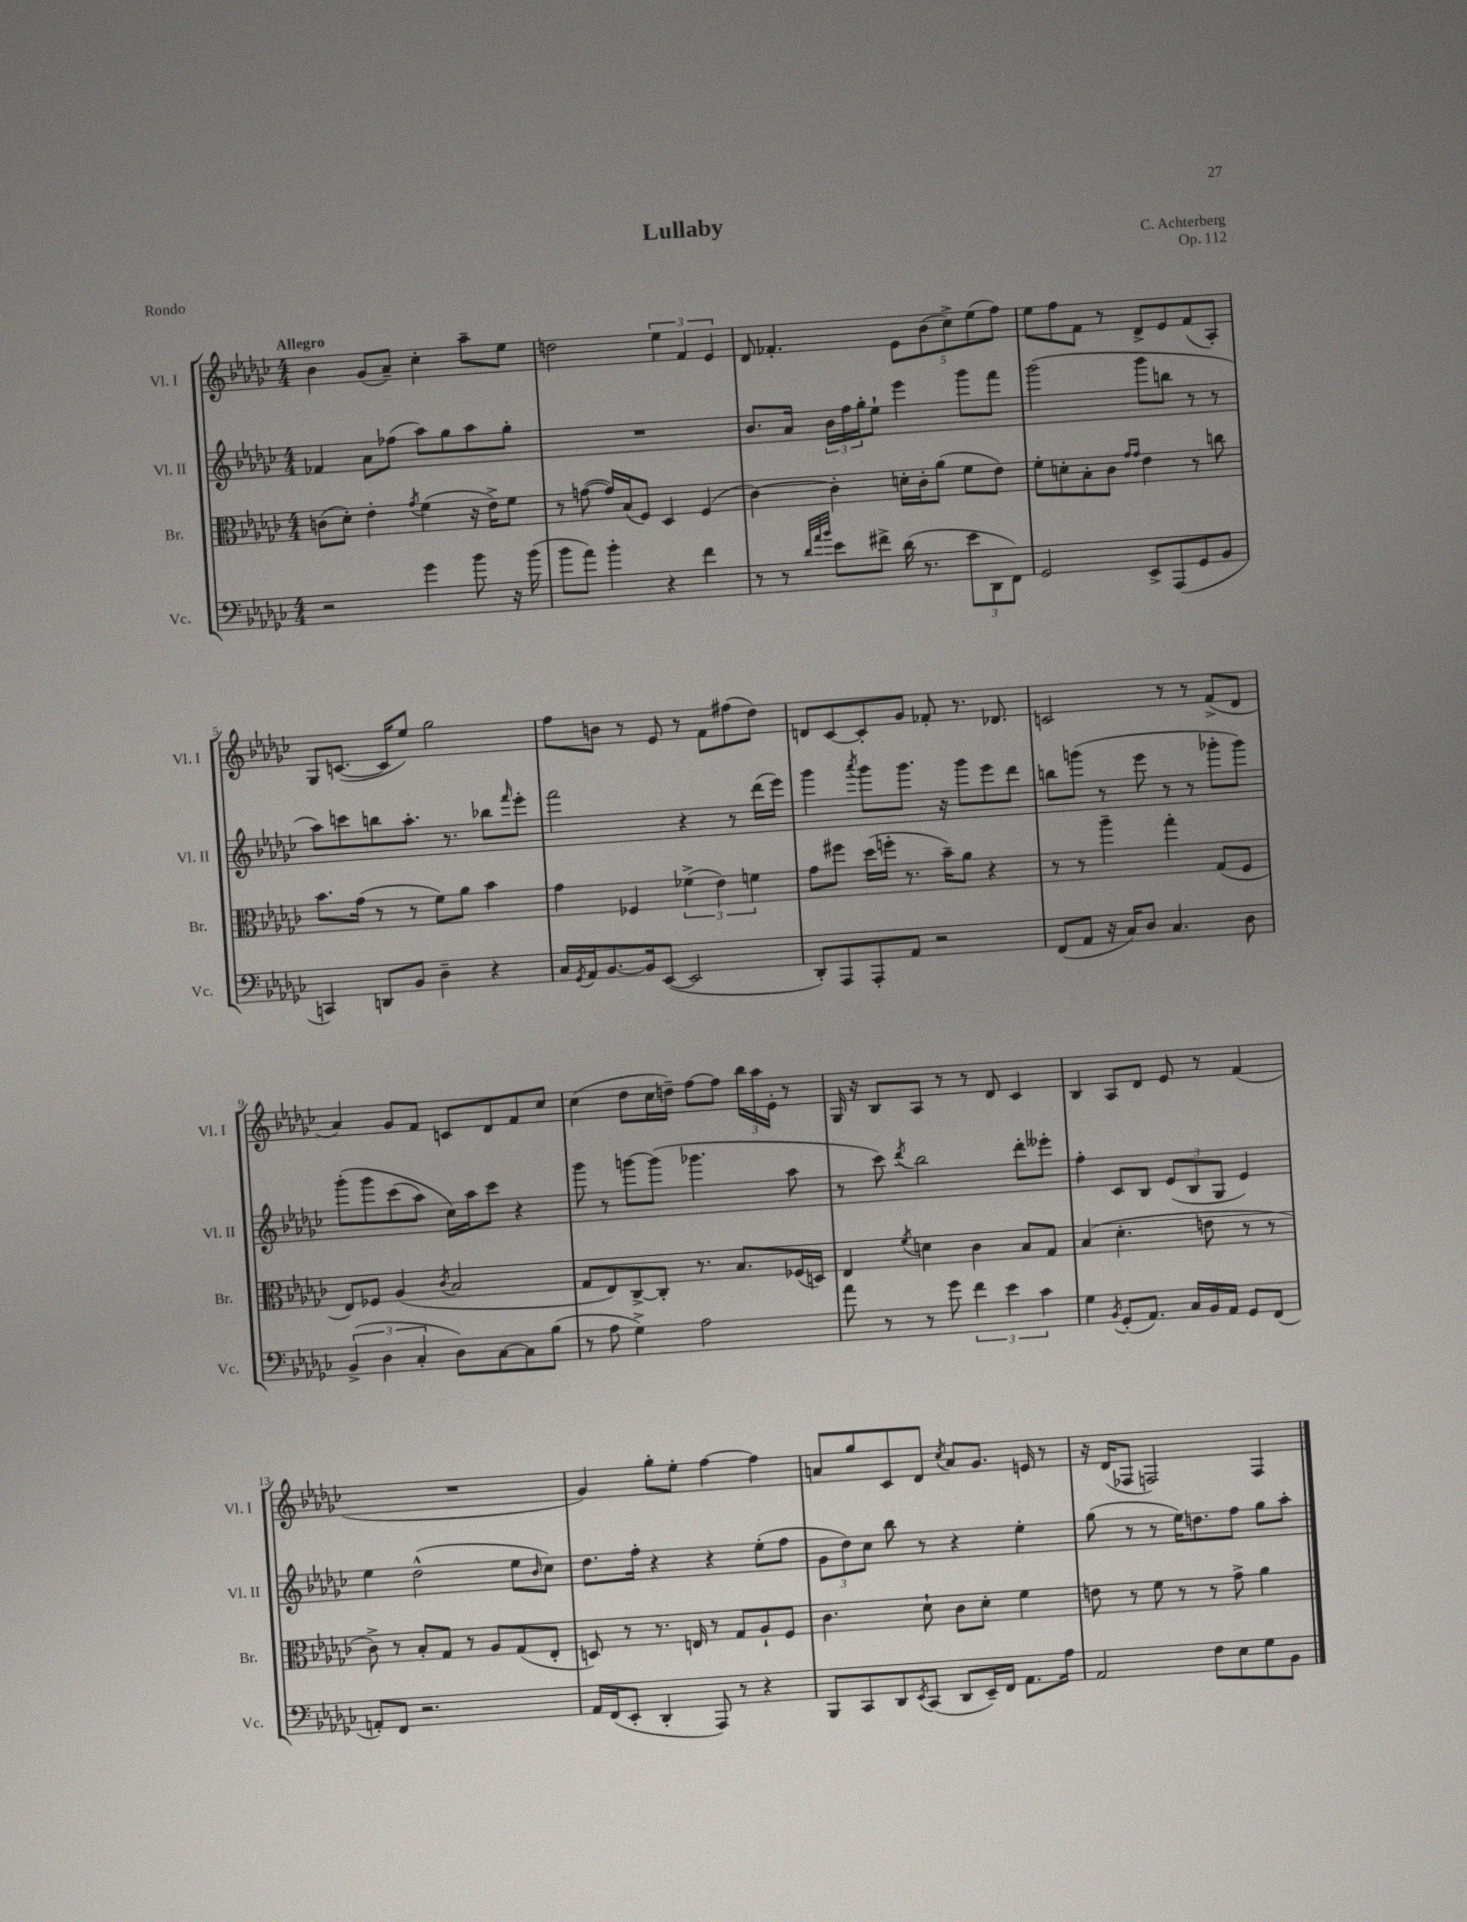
\header { title = "Lullaby" composer = "C. Achterberg" opus = "Op. 112" piece = "Rondo" }
<<
\new StaffGroup <<
\new Staff = "s0" \with { instrumentName = "Vl. I" shortInstrumentName = "Vl. I" } {
    \clef treble \key ges \major \numericTimeSignature \time 4/4 \tempo "Allegro"
    bes'4 ges'8( aes'8--) ces''4-. aes''8-- ees''8 |
    d''2 \tuplet 3/2 { ees''4 f'4 ees'4 } |
    des'8 fes'4.-. \tuplet 5/4 { ees'8 bes'8( ces''8->) ees''8( f''8) } |
    ees''8 f''8 f'8 r8 des'8-> ees'8 f'8( aes8-.) |
    ges8 c'8.~( c'16 ees''8) ges''2 |
    f''8 b'8 r8 ees'8 r8 f'8 fis''8( des''8) |
    d'8 ces'8~ ces'8-. ges'8 fes'8-. r8. des'8. |
    c'2 r8 r8 f'8->( des'8 |
    aes'4) ges'8 f'8 c'8 des'8 f'8 ces''8 |
    ces''4( des''8 ces''16 d''16--) f''8~ f''8 \tuplet 3/2 { bes''16 aes''16 ees'16-. } r8 |
    ges16 r16 bes8 aes8 r8 r8 des'8 ces'4 |
    bes4 aes8 des'8 ees'8 r8 f'4( |
    R1 |
    ges'4) ges''8-. ees''8-. f''4~ f''4 |
    a'8 ges''8 ces'8 des'8 \acciaccatura { ces''8 } a'8 ges'8. e'16 r8 |
    r16 des'16( fes8 f2) f4 \bar "|." |
}
\new Staff = "s1" \with { instrumentName = "Vl. II" shortInstrumentName = "Vl. II" } {
    \clef treble \key ges \major \numericTimeSignature \time 4/4
    fes'4 aes'8 fes''8( aes''8) ges''8 aes''8 ges''8-. |
    R1 |
    bes'8. aes'16 \tuplet 3/2 { bes'16 f''16 ges''16-. } ees''8-! ees'''4 ges'''8 f'''8 |
    ges'''2( ges'''8 b''8 r8 r8 |
    aes''8) c'''8 b''8 aes''8.-. r8. bes''8 \grace { f'''16 } ees'''8-. |
    f'''2 r4 r8 des'''16( ees'''16) |
    ges'''4 \acciaccatura { aes'''8 } ges'''8 ges'''8. r16 ges'''8 ees'''8 des'''8 |
    b''8 g'''8( r8 ees'''8 r8 r8 ges'''8-. ges'''8) |
    ges'''8-.\( ges'''8 ces'''8( aes''8) ces''16\) aes''16 ces'''8 r4 |
    ges'''8 r8 g'''8~ g'''8( ges'''4. aes''8 |
    r8 ces'''8) \acciaccatura { des'''8 } bes''2 des'''8-. eeses'''8-. |
    f''4-. ces'8 bes8 \tuplet 3/2 { ees'8( bes8 ges8 } ees'4) |
    ees''4 des''2-^( ees''8 \grace { bes'16 } ces''8) |
    des''8. f''16-. r4 r4 ees''8-.( f''8 |
    \tuplet 3/2 { ges'8 des''8) ces''8 } bes''8 r8 r4 ees''4-. |
    ges''8( r8 r8 ees''16) d''8. f''8 ges''8 aes''8-. \bar "|." |
}
\new Staff = "s2" \with { instrumentName = "Br." shortInstrumentName = "Br." } {
    \clef alto \key ges \major \numericTimeSignature \time 4/4
    c'8( des'8-.) ees'4-. \acciaccatura { ges'8 } f'4( r16 ees'16->) f'8 |
    r8 g'8~( g'16) bes16( f8) des4 f4( |
    ces'4~) ces'4-. d'16-. ces'16-. aes'8( f'8 ees'8) |
    f'8-. d'8-. bes8-. ces'8 \grace { ges'16 ges'16 } ees'4 r8 c''8 |
    bes'8. ges'16( r8 r8 f'8) aes'8 bes'4 |
    ges'4 fes4 \tuplet 3/2 { fes'4->( ees'4) f'4 } |
    ges'8 fis''8 des''16( f''16-. r8. bes'16--) aes'8 r4 |
    r8 r8 aes''4-- ges''4-. ges8( f8 |
    ees8) fes8 aes4( \acciaccatura { ces'8 } bes2 |
    ges8 ees8) ces8~-> ces8-. r8. bes8. fes16( d16) |
    ees4 \acciaccatura { f'8 } d'4 ces'4 bes8 ges8 |
    bes4( des'4.-. e'8 r8 r8 |
    ces'8->) r8 bes8-. ges8 r8 aes8 ges8( ees8-. |
    d8) r8 r8. e16 r8 ges8 aes8-! f8 |
    ces'4. des'8-! ces'8 des'8-. f'4 |
    e'8 r8 f'8 r8 r8 ges'8-> aes'4 \bar "|." |
}
\new Staff = "s3" \with { instrumentName = "Vc." shortInstrumentName = "Vc." } {
    \clef bass \key ges \major \numericTimeSignature \time 4/4
    r2 ges'4 bes'8 r16 bes'16( |
    bes'8 aes'8) bes'4-. r4 f'4 |
    r8 r8 \grace { des'32 aes'32 bes'32 } ees'8 fis'8-> des'16( r8. \tuplet 3/2 { ees'8 des,8 f,8) } |
    ges,2 ees,8-> aes,,8( ges,8 bes,8 |
    c,4) d,8 bes,8 des4-- r4 |
    ces16 \acciaccatura { ges,8 } aes,16 bes,8.~ bes,16 ees,8~( ees,2 |
    des,8-.) aes,,8 aes,,8-. aes,8 r2 |
    f,8( aes,8 r16 ces16) des8 ces4. des8 |
    \tuplet 3/2 { bes,4->( des4 ces4-. } des8) ces8~ ces8 bes8( |
    r8 aes8 ges4->) aes2 |
    aes'8 r8 r8 ges'8 \tuplet 3/2 { f'4 ees'4 ces'4 } |
    ges4 \acciaccatura { bes,8 } ges,8-.( aes,8.) ces16 bes,16 aes,16 ges,8 f,8( |
    a,8-.) f,8 r2. |
    aes,16 f,16( ees,8-. des,4-. aes,,8) r8 r4 |
    bes,,8 ces,8 des,8 \acciaccatura { ees,8 } ces,8( des,8 ees,16--) f,16 aes,8. aes16 |
    aes,2 f8 ees8 ges8 bes,8 \bar "|." |
}
>>
>>
